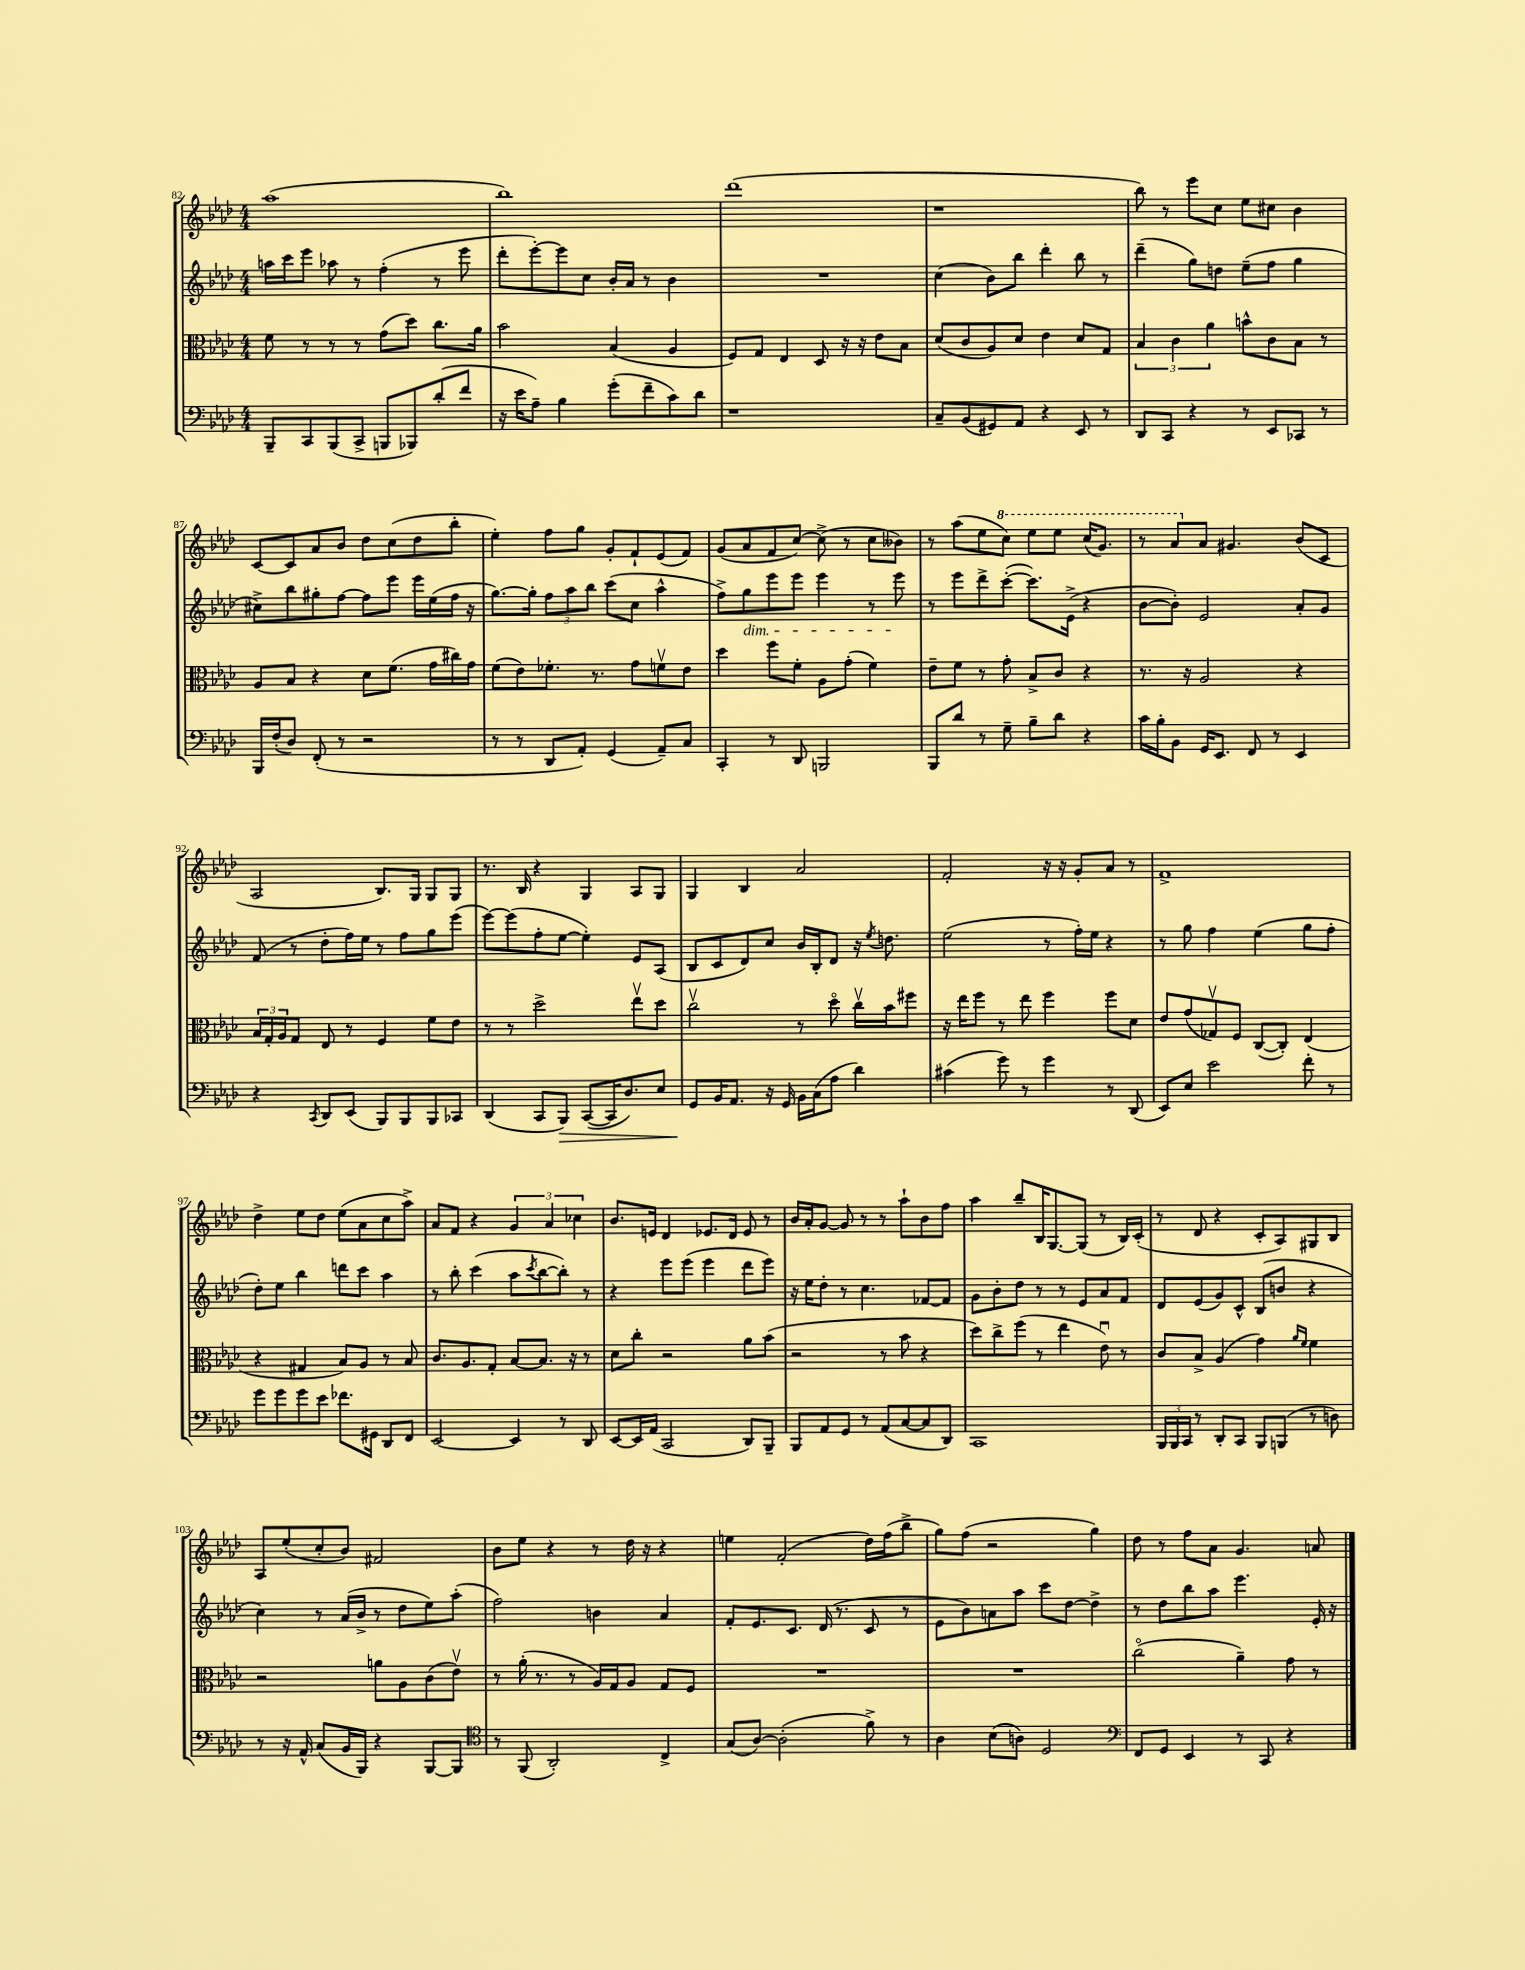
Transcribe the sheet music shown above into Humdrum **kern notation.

**kern	**dynam	**kern	**kern	**kern
*part4	*part4	*part3	*part2	*part1
*staff4	*staff4	*staff3	*staff2	*staff1
*clefF4	*	*clefC3	*clefG2	*clefG2
*k[b-e-a-d-]	*	*k[b-e-a-d-]	*k[b-e-a-d-]	*k[b-e-a-d-]
*M4/4	*	*M4/4	*M4/4	*M4/4
=82	=82	=82	=82	=82
8BBB-~/L	.	8f\	16aan\LL	(1aa-
.	.	.	16ccc\J	.
8CC/	.	8r	8eee-\J	.
(8BBB-/	.	8r	8aa-X\	.
8CC^/J	.	8r	8r	.
8BBBn/L	.	(8g\L	(4ff'\	.
8BBB-X/)	.	8dd-\J)	.	.
(8d-'/	.	8.cc\L	8r	.
8f/J	.	.	8eee-\	.
.	.	16a-\Jk	.	.
=83	=83	=83	=83	=83
16r	.	2b-\	8ddd-'\L	1bb-)
16e-\KL	.	.	.	.
8A-~\J)	.	.	[8eee-'\)	.
4B-\	.	.	8eee-\]	.
.	.	.	8cc\J	.
(8g'\L	.	(4B-/	16b-'/LL	.
.	.	.	16a-/JJ	.
8f~\	.	.	8r	.
8c\)	.	4A-/	4b-\	.
8d-\J	.	.	.	.
=84	=84	=84	=84	=84
1r	.	8F/L)	1r	(1ddd-
.	.	8G/J	.	.
.	.	4E-/	.	.
.	.	8D-/	.	.
.	.	16r	.	.
.	.	16r	.	.
.	.	8e-\L	.	.
.	.	8B-\J	.	.
=85	=85	=85	=85	=85
8C~/L	.	(8d-/L	(4cc\	1r
(8BB-/	.	8c/	.	.
8GG#X/)	.	8A-/)	8b-\L)	.
8AA-/J	.	8d-/J	8bb-\J	.
4r	.	4e-\	4ddd-'\	.
8EE-/	.	8d-/L	8bb-\	.
8r	.	8G/J	8r	.
=86	=86	=86	=86	=86
8DD-/L	.	6B-/	(4ddd-~\	8bb-\)
8CC/J	.	.	.	8r
.	.	6c\	.	.
4r	.	.	8gg\L)	8eee-\L
.	.	6a-\	.	.
.	.	.	8ddn\J	8cc\J
8r	.	8bn^^\L	(8ee-~\L	8ee-\L
8EE-/L	.	8c\	8ff\J	8cc#X\J
8CC-X/J	.	8B-\J	4gg\	4b-\
8r	.	8r	.	.
!!LO:LB:g=z
=87	=87	=87	=87	=87
16BBB-/LL	.	8A-/L	8cc#X^\L)	[8c/L
(16F'/J	.	.	.	.
8D-/J)	.	8B-/J	8bb-\	8c/]
(8FF'/	.	4r	8gg#X'\	8a-/
8r	.	.	[8ff\J	8b-/J
2r	.	8d-\L	8ff\L]	8dd-\L
.	.	(8.f\J	8eee-\J	(8cc\
.	.	.	16eee-\LL	8dd-\
.	.	16g\LL	(16ee-\	.
.	.	16cc#X\)	16ff\JJ	8bb-'\J
.	.	16g\JJ	16r	.
=88	=88	=88	=88	=88
8r	.	(8f\L	[8.gg\L)	4ee-'\)
8r	.	8e-\)	.	.
.	.	.	16gg'\Jk]	.
8DD-/L	.	8.f-X'\J	12ff\L	8ff\L
.	.	.	12aa-\	.
8AA-'/J)	.	.	.	8gg\J
.	.	.	12bb-\J	.
.	.	8.r	.	.
(4GG/	.	.	(8ccc\L	8g'/L
.	.	8g\L	8cc\J	8f`/
8AA-~/L)	.	8fnv\	4aa-^^\	(8e-/
8C/J	.	8e-\J	.	8f/J)
=89	=89	=89	=89	=89
4CC'/	.	4dd-\	8ff^\L)	(8g/L
!	!	!	!LO:TX:b:i:t=dim.	!
.	.	.	8gg\	8a-/
8r	.	8ff\L	8eee-\	8f/
8DD-/	.	8f'\J	8eee-\J	[8cc/J)
2BBBn/	.	8A-\L	4eee-\	(8cc^\]
.	.	(8g'\J	.	8r
.	.	4f\)	8r	8cc\L
.	.	.	8eee-\	8b--X\J)
=90	=90	=90	=90	=90
8BBB-/L	.	8e-~\L	8r	8r
8d-/J	.	8f\J	8eee-\L	(8aa-\L
8r	.	8r	8ddd-^\	8ee-\
*	*	*	*	*8va
8G~\	.	8g'\	([8ccc'\J	8ccc\J)
8B-~\L	.	8B-^/L	8.ccc\L])	8eee-\L
8d-\J	.	8c/J	.	8eee-\J
.	.	.	(16e-^\Jk	.
4r	.	4r	4r	(16ccc/KL
.	.	.	.	8.gg/J)
=91	=91	=91	=91	=91
16c\LL	.	8.r	[8b-\L	8r
16B-'\J	.	.	.	.
8BB-\J	.	.	8b-'\J])	8aa-/L
.	.	16r	.	.
*	*	*	*	*X8va
16GG/KL	.	2A-/	2e-/	8a-/J
8.EE-/J	.	.	.	.
.	.	.	.	4.g#X/
8FF/	.	.	.	.
8r	.	.	.	.
4EE-/	.	4r	8a-'/L	(8b-/L
.	.	.	8g/J	8c/J
!!LO:LB:g=z
=92	=92	=92	=92	=92
4r	.	24B-/LL	(8f/	2A-/
.	.	24G'/	.	.
.	.	24A-/J	.	.
.	.	8G/J	8r	.
8qCC/	.	.	.	.
8DD-/L	.	8E-/	8dd-'\L	.
(8EE-/J	.	8r	16ff\L)	.
.	.	.	16ee-\JJ	.
8BBB-/L)	.	4F/	8r	8.B-/L)
8BBB-/	.	.	8ff\L	.
.	.	.	.	16G/Jk
8BBB-/	.	8f\L	8gg\	8G/L
8CC-X/J	.	8e-\J	(8eee-\J	8G/J
=93	=93	=93	=93	=93
(4DD-/	.	8r	[8eee-\L)	8.r
.	.	8r	(8eee-\]	.
.	.	.	.	16B-/
8CC/L	.	2dd-^\	8ff'\	4r
!	!LO:HP:b	!	!	!
8BBB-/J)	>	.	[8ee-\J	.
([8CC/L	.	.	4ee-'\])	4G/
16CC/K]	.	.	.	.
8.D-/)	.	.	.	.
.	.	8ee-v\L	8e-/L	8A-/L
8E-/J	.	8dd-\J	(8A-/J	8G/J
=94	=94	=94	=94	=94
8GG/L	.	2ccv\	8B-/L	4G/
16BB-/K	]	.	8c/	.
8.AA-/J	.	.	.	.
.	.	.	8d-/)	4B-/
16r	.	.	8cc/J	.
16GG/	.	.	.	.
16BB-\LL	.	8r	16b-/LL	2a-/
(16C\J	.	.	16B-'/J	.
8A-\J	.	8dd-\	8d-/J	.
4d-\)	.	16ccv\LL	16r	.
.	.	.	8qee-/	.
.	.	16b-\J	8.ddn\	.
.	.	8ff#X\J	.	.
=95	=95	=95	=95	=95
(4c#X\	.	16r	(2ee-\	2f'/
.	.	16ee-\KL	.	.
.	.	8ff\J	.	.
8g\)	.	8r	.	.
8r	.	8ee-\	.	.
4g\	.	4ff\	8r	16r
.	.	.	.	16r
.	.	.	16ff'\LL)	8g'/L
.	.	.	16ee-\JJ	.
8r	.	8ff\L	4r	8a-/J
(8DD-/	.	8d-\J	.	8r
=96	=96	=96	=96	=96
8EE-/L)	.	8e-/L	8r	1f^
8E-/J	.	(8g/	8gg\	.
2e-\	.	8G-Xv/)	4ff\	.
.	.	8F/J	.	.
.	.	([8C/L	(4ee-\	.
.	.	8C'/J])	.	.
8f'\	.	(4E-/	8gg\L	.
8r	.	.	8ff'\J	.
!!LO:LB:g=z
=97	=97	=97	=97	=97
8g\L	.	4r	8dd-'\L)	4dd-^\
8g\	.	.	8ee-\J	.
8g\	.	4G#X/	4bb-\	8ee-\L
8e-\J	.	.	.	8dd-\J
8.f-X\L	.	8B-/L)	8dddn\L	(8ee-\L
.	.	8A-/J	8ccc\J	8a-\
16GG#X\Jk	.	.	.	.
8DD-/L	.	8r	4aa-\	8cc\
8FF/J	.	8B-/	.	8aa-^\J)
=98	=98	=98	=98	=98
[2EE-/	.	8.c/L	8r	8a-/L
.	.	.	8bb-'\	8f/J
.	.	8.A-/	.	.
.	.	.	(4ccc\	4r
.	.	8G'/J	.	.
4EE-/]	.	[8B-/L	8aa-\L	6g/
.	.	.	8qccc/	.
.	.	8.B-/J]	[8bb-\	.
.	.	.	.	6a-/
8r	.	.	8bb-'\J])	.
.	.	16r	.	.
.	.	.	.	6cc-X\
8DD-/	.	8r	8r	.
=99	=99	=99	=99	=99
[8EE-/L	.	8d-\L	4r	8.b-/L
16EE-/L]	.	8cc'\J	.	.
(16AA-/JJ	.	.	.	16en/Jk
2CC/	.	2r	8eee-\L	4d-/
.	.	.	(8eee-\J	.
.	.	.	4eee-\	8.e-X/L
.	.	.	.	16d-/Jk
8DD-/L)	.	8a-\L	8ddd-\L	8e-/
8BBB-~/J	.	(8b-\J	8eee-\J)	8r
=100	=100	=100	=100	=100
8BBB-/L	.	2r	16r	16b-/LL
.	.	.	16ee-\KL	16a-'/J
8AA-/	.	.	8dd-'\J	[8g/J
8GG/J	.	.	8r	8g/]
8r	.	.	4.cc\	8r
(8AA-/L	.	8r	.	8r
[8C/	.	8b-\	.	8aa-`\L
8C/]	.	4r	[8f-X/L	8b-\
8DD-/J)	.	.	8f-/J]	8ff\J
=101	=101	=101	=101	=101
1CC	.	8dd-\L)	8g\L	4aa-\
.	.	8cc^\	8b-'\	.
.	.	(8ff\J	8dd-\J	8bb-~/L
.	.	8r	8r	16B-/K
.	.	.	.	[8.G/
.	.	4ee-\	8r	.
.	.	.	8e-/L	(8G/J]
.	.	8e-u\)	8a-/	8r
.	.	8r	8f/J	16B-/LL)
.	.	.	.	(16c'/JJ
=102	=102	=102	=102	=102
24BBB-/LL	.	8c/L	8d-/L	8r
24BBB-/	.	.	.	.
24CC/JJ	.	.	.	.
8r	.	8B-^/J	(8e-/	8d-/
8DD-'/L	.	(4A-/	8g/)	4r
8CC/J	.	.	8c^^/J	.
8BBB-/L	.	4g\)	(8B-/L	8c'/L
(8BBBn/J	.	.	8bn/J	8A-/)
.	.	16qqa-/LL	.	.
.	.	16qqf/JJ	.	.
8r	.	4f\	4r	8G#X/
8Dn\)	.	.	.	8B-/J
!!LO:LB:g=z
=103	=103	=103	=103	=103
8r	.	2r	4cc\)	8A-/L
16r	.	.	.	(8ee-'/
16AA-^^/	.	.	.	.
(8C/L	.	.	8r	8cc'/
16BB-/L	.	.	(16a-/LL	8b-/J)
16BBB-/JJ)	.	.	16b-^/JJ	.
4r	.	8an\L	8r	2f#X/
.	.	8A-\	8dd-\L	.
[8BBB-/L	.	(8c\	8ee-\)	.
8BBB-/J]	.	8e-v\J)	(8aa-'\J	.
=104	=104	=104	=104	=104
*clefC4	*	*	*	*
8r	.	8r	2ff\)	8b-\L
(8FF/	.	(16a-'\	.	8ee-\J
.	.	8.r	.	.
2AA-'/)	.	.	.	4r
.	.	8r	.	.
.	.	16A-/LL)	4bn\	8r
.	.	16G/J	.	.
.	.	8A-/J	.	16dd-\
.	.	.	.	16r
4C^/	.	8G/L	4a-/	4r
.	.	8F/J	.	.
=105	=105	=105	=105	=105
(8G/L	.	1r	8f'/L	4een\
[8A-/J)	.	.	8.e-/	.
(2A-'\]	.	.	.	(2f'/
.	.	.	8.c/J	.
.	.	.	(16d-/	.
.	.	.	8.r	.
8f^\)	.	.	8c/	16dd-\LL)
.	.	.	.	(16ff\J
8r	.	.	8r	8bb-^\J
=106	=106	=106	=106	=106
4A-\	.	1r	8e-\L	8gg\L)
.	.	.	8b-\)	(8ff\J
(8B-\L	.	.	8an\	2r
8An\J)	.	.	8aa-\J	.
2D-/	.	.	8ccc\L	.
.	.	.	[8dd-\J	.
.	.	.	4dd-^\]	4gg\)
=107	=107	=107	=107	=107
*clefF4	*	*	*	*
8FF/L	.	(2cc\	8r	8dd-\
8GG/J	.	.	8dd-\L	8r
4EE-/	.	.	8bb-\	8ff\L
.	.	.	8aa-\J	8a-\J
8r	.	4a-~\)	4.eee-\	4.g/
8CC/	.	.	.	.
4r	.	8g\	.	.
.	.	8r	16e-'/	8an/
.	.	.	16r	.
==	==	==	==	==
*-	*-	*-	*-	*-
